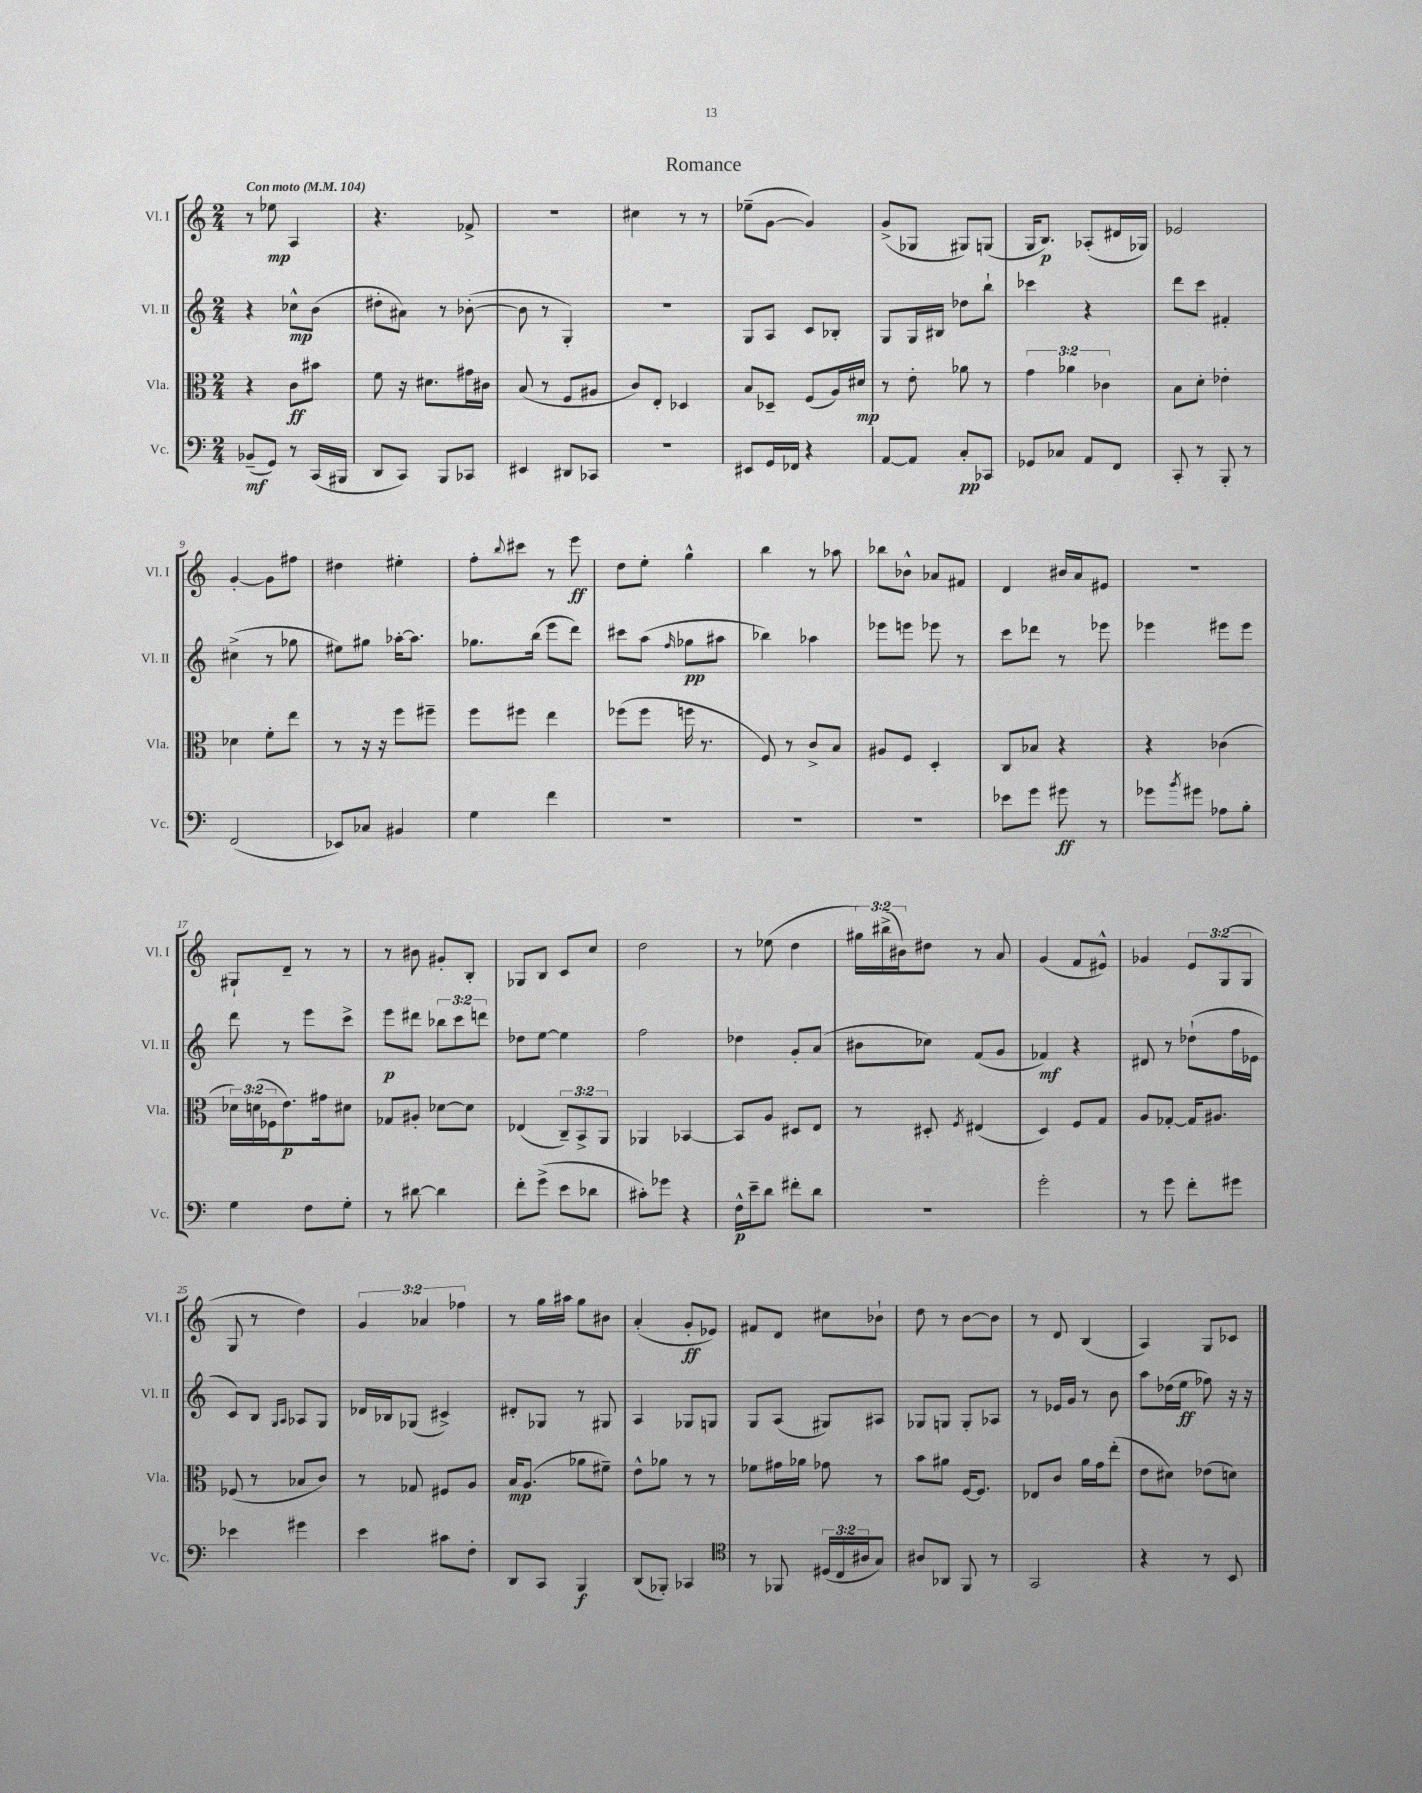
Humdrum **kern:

**kern	**kern	**kern	**kern
*staff4	*staff3	*staff2	*staff1
*clefF4	*clefC3	*clefG2	*clefG2
*k[]	*k[]	*k[]	*k[]
*M2/4	*M2/4	*M2/4	*M2/4
*MM104	*MM104	*MM104	*MM104
(8BB-~	4r	4r	8r
8GG)	.	.	8ee-
8r	8c	8cc-^^	4A
(16CC	8b#	(8b	.
16BBB#	.	.	.
=	=	=	=
8DD	8f	8dd#'	4.r
8CC)	16r	8a#)	.
.	8.d#	.	.
8BBB	.	8r	.
8CC-	16g#	([8b-'	8f-^
.	16c#	.	.
=	=	=	=
4EE#	(8B	8b-]	2r
.	8r	8r	.
8DD#	8F	4G')	.
8CC-	8A#	.	.
=	=	=	=
2r	8c)	2r	4cc#
.	8E'	.	.
.	4D-	.	8r
.	.	.	8r
=	=	=	=
8EE#	8B	8G	(8ee-~
16GG	8D-~	8A	[8g
16FF-	.	.	.
4r	(8F	8c	4g])
.	16A)	8B-'	.
.	16d#	.	.
=	=	=	=
[8AA	8r	8G	(8g^
8AA]	8e'	16G	8G-
.	.	16B#	.
8C'	8a-	8dd-	8G#)
8CC-	8r	8bb`	(8G
=	=	=	=
8GG-	6g	4ccc-	16G
.	.	.	8.B)
8C-	.	.	.
.	6a-	.	.
8AA	.	4r	(8A-'
.	6c-	.	.
8FF	.	.	16d#
.	.	.	16G-)
=	=	=	=
8CC'	8B	8ddd	2e-
8r	8d'	8ccc	.
8BBB'	4e-'	4f#'	.
8r	.	.	.
=	=	=	=
(2FF	4d-	(4cc#^	[4g'
.	8f'	8r	8g]
.	8ee	8gg-	8ff#
=	=	=	=
8EE-)	8r	8ee#)	4dd#
8C-	16r	8gg#	.
.	16r	.	.
4BB#	8ff	[16aa-'	4ee#'
.	.	8.aa-]	.
.	8ff#~	.	.
=	=	=	=
4G	8ff	8.gg-	8ff'
.	.	.	8qqbb
.	8ff#	.	8ccc#
.	.	(16bb	.
4f	4ee	8eee	8r
.	.	8ddd)	8eee
=	=	=	=
2r	(8ff-	8ccc#	8dd
.	8ff-	(8aa	8ee'
.	.	16qqff	.
.	16ff	8gg-	4gg^^
.	8.r	.	.
.	.	8aa#	.
=	=	=	=
2r	8F)	4bb-)	4bb
.	8r	.	.
.	8c^	4aa-	8r
.	8B	.	8aa-
=	=	=	=
2r	8A#	8eee-	8bb-
.	8F	8eee	8b-^^
.	4D'	8eee-	8a-
.	.	8r	8f#
=	=	=	=
8e-	8C	8ccc	4d
8g	8B-	8ddd-	.
8g#	4r	8r	16b#
.	.	.	16a
8r	.	8eee-	8e#
=	=	=	=
8g-	4r	4eee-	2r
8qb	.	.	.
8g#	.	.	.
8A-	(4c-	8eee#	.
8B'	.	8eee#	.
=	=	=	=
4G	24d-)	8ddd	8G#`
.	(24d	.	.
.	24F-	.	.
.	8.e)	8r	8d~
8F	.	8eee	8r
.	16g#	.	.
8G'	8d#	8ccc^	8r
=	=	=	=
8r	8G-	8eee	8r
[8d#	8A#'	8ddd#	8b#
4d#]	[8d-	12bb-	8g#'
.	.	12ccc	.
.	8d-]	.	8B'
.	.	12ddd	.
=	=	=	=
8f'	(4E-	8dd-	8G-
(8g^	.	[8ee	8B
8e	12C~)	4ee]	8c
.	12BB^	.	.
8d-	.	.	8cc
.	12AA	.	.
=	=	=	=
8c#')	4AA-	2ff	2dd
8g-	.	.	.
4r	[4BB-	.	.
=	=	=	=
16F^^	8BB-]	4dd-	8r
16e~	.	.	.
8d	8A	.	(8ee-
8f#'	8D#	8g'	4dd
8d	8E	(8a	.
=	=	=	=
2r	8r	8b#	24gg#)
.	.	.	(24bb#^
.	.	.	24b#)
.	8D#'	8cc-)	8dd#
.	8qF	.	.
.	(4E#	(8f	8r
.	.	8g	8a
=	=	=	=
2g'	4D)	4f-)	(4g
.	8F	4r	8f
.	8G	.	8e#^^)
=	=	=	=
8r	8A	8d#	4g-
8g	[8G-'	8r	.
8f'	16G-]	(8dd-`	12e
.	8.A#	.	.
.	.	.	(12G
8g#	.	16ff	.
.	.	.	12G
.	.	16e-	.
=	=	=	=
4e-	(8F-	8c)	8G
.	8r	8B	8r
.	.	16qqG	.
.	.	16qqA	.
4g#	8B-	8A-	4dd)
.	8c)	8G	.
=	=	=	=
4e	8r	16d-	6g
.	.	16B-	.
.	8G-	(8G-	.
.	.	.	6a-
8c#	8F#	4c#^)	.
.	.	.	6ff-
8F'	8A	.	.
=	=	=	=
8DD	16B	8d#'	8r
.	(8.A	.	.
8CC	.	8G-	16gg
.	.	.	16aa#
4BBB	8a-	8r	8gg
.	8f#~)	8G#	8b#
=	=	=	=
(8DD	8e^^	4A	(4a'
8BBB-')	8a-	.	.
4CC-	8r	8G-	8g'
.	8r	8G	8e-)
=	=	=	=
*clefC4	*	*	*
8r	8f-	8G	8f#
8FF-	16g#	(8A	8d
.	16a-	.	.
(24D#	8g-	8G#)	8cc#
24C	.	.	.
24A#	.	.	.
8G)	8r	8A#	8b-`
=	=	=	=
8A#	8b	8G-	8dd
8AA-	8a#	8G	8r
8FF	[16F	8G'	[8b
.	8.F]	.	.
8r	.	8A-	8b]
=	=	=	=
2GG	8E-	8r	8r
.	8c	16e-	8d
.	.	16g	.
.	16a	8r	(4B
.	16g	.	.
.	(8ee'	8b	.
=	=	=	=
4r	8e	8aa	4A)
.	8d#)	(16dd-	.
.	.	16ee	.
8r	(8e-	8ff-)	8G
8BB	8d)	16r	8c-
.	.	16r	.
==	==	==	==
*-	*-	*-	*-
